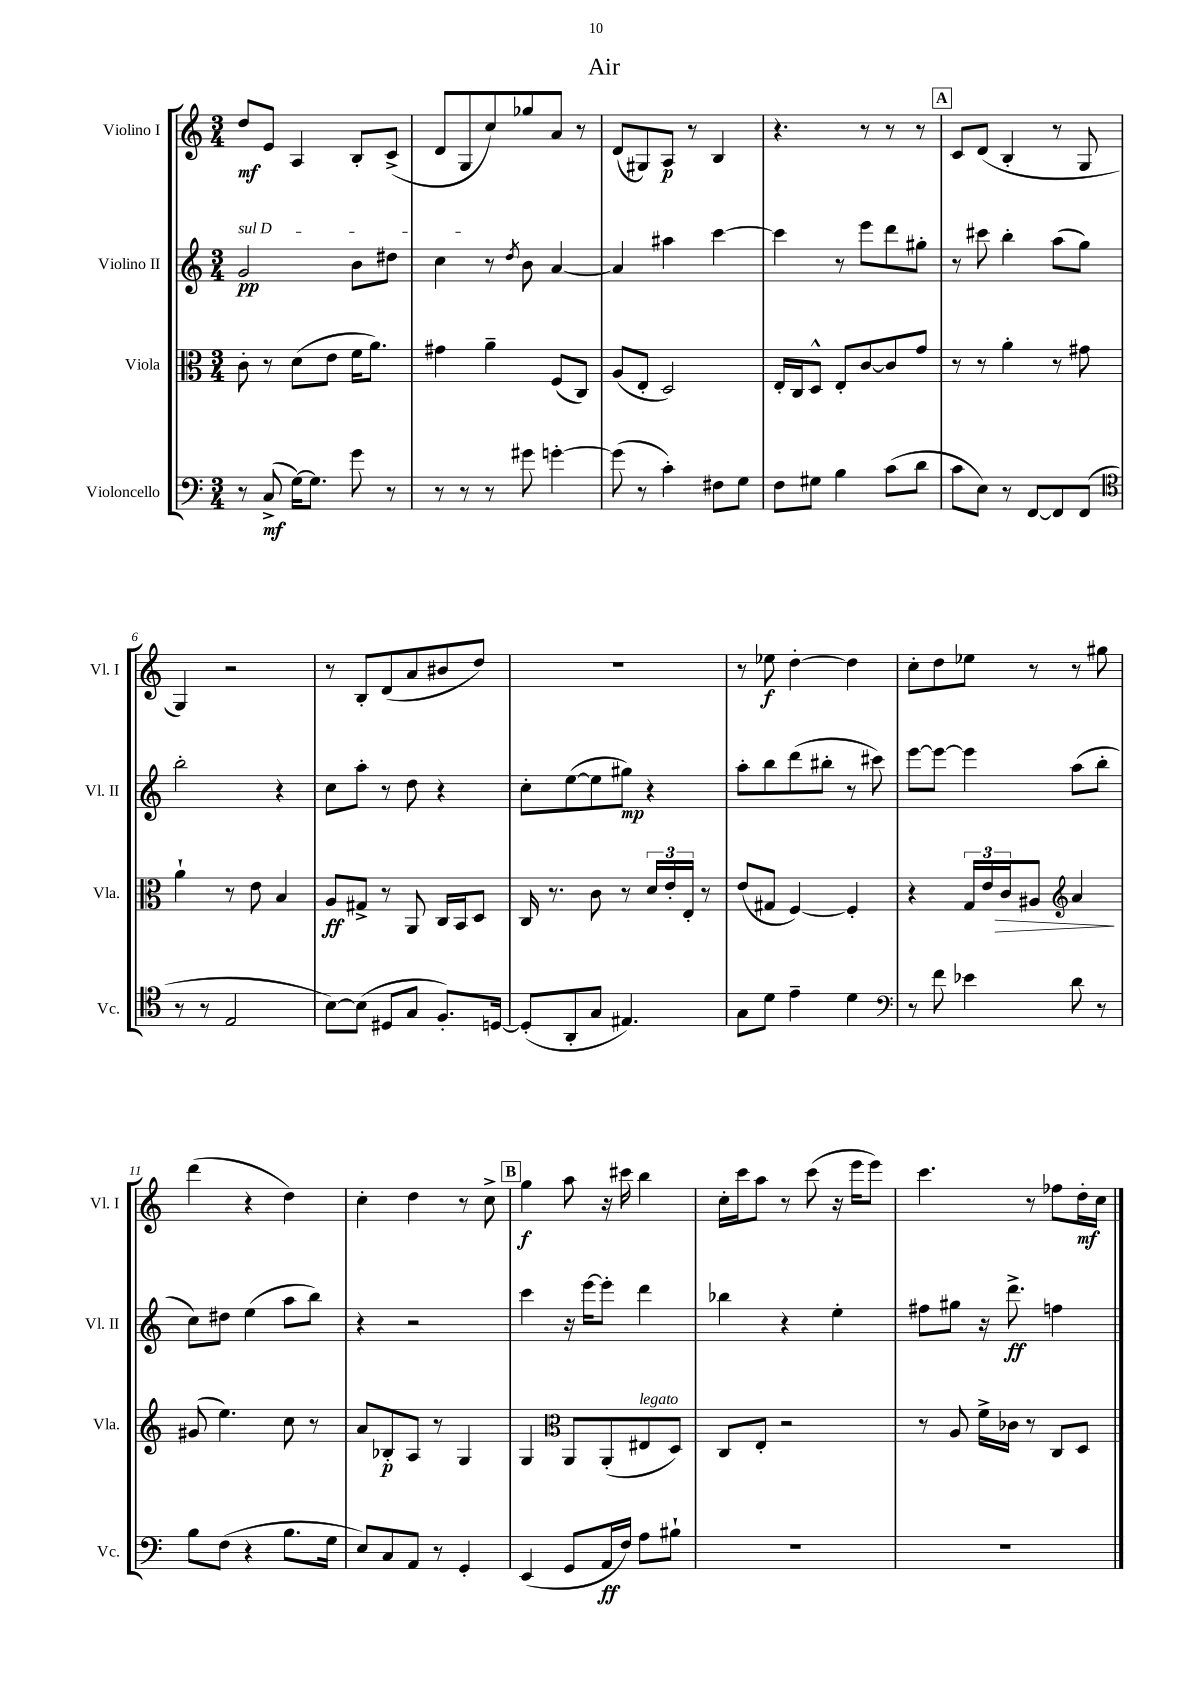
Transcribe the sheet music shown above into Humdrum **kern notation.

**kern	**dynam	**kern	**dynam	**kern	**dynam	**kern	**dynam
*part4	*part4	*part3	*part3	*part2	*part2	*part1	*part1
*staff4	*staff4	*staff3	*staff3	*staff2	*staff2	*staff1	*staff1
*I"Violoncello	*	*I"Viola	*	*I"Violino II	*	*I"Violino I	*
*I'Vc.	*	*I'Vla.	*	*I'Vl. II	*	*I'Vl. I	*
*clefF4	*	*clefC3	*	*clefG2	*	*clefG2	*
*k[]	*	*k[]	*	*k[]	*	*k[]	*
*M3/4	*	*M3/4	*	*M3/4	*	*M3/4	*
=1	=1	=1	=1	=1	=1	=1	=1
!	!	!	!	!LO:TX:a:i:t=sul D	!	!	!
8r	.	8c'\	.	2g/	pp	8dd/L	mf
(8C^/	mf	8r	.	.	.	8e/J	.
[16G\KL)	.	(8d\L	.	.	.	4A/	.
8.G\J]	.	.	.	.	.	.	.
.	.	8e\J	.	.	.	.	.
8g\	.	16f\KL	.	8b\L	.	8B'/L	.
.	.	8.a\J)	.	.	.	.	.
8r	.	.	.	8dd#X\J	.	(8c^/J	.
=2	=2	=2	=2	=2	=2	=2	=2
8r	.	4g#X\	.	4cc\	.	8d/L	.
8r	.	.	.	.	.	8G/	.
8r	.	4a~\	.	8r	.	8cc/)	.
.	.	.	.	8qdd/	.	.	.
8g#X\	.	.	.	8b\	.	8gg-X/	.
[4gn'\	.	(8F/L	.	[4a/	.	8a/J	.
.	.	8C/J)	.	.	.	8r	.
=3	=3	=3	=3	=3	=3	=3	=3
(8g\]	.	(8A/L	.	4a/]	.	(8d/L	.
8r	.	8E'/J	.	.	.	8G#X/)	.
4c'\)	.	2D/)	.	4aa#X\	.	8A/J	p
.	.	.	.	.	.	8r	.
8F#X\L	.	.	.	[4ccc\	.	4B/	.
8G\J	.	.	.	.	.	.	.
=4	=4	=4	=4	=4	=4	=4	=4
8F\L	.	16E'/LL	.	4ccc\]	.	4.r	.
.	.	16C/J	.	.	.	.	.
8G#X\J	.	8D^^/J	.	.	.	.	.
4B\	.	8E'/L	.	8r	.	.	.
.	.	[8c/	.	8eee\L	.	8r	.
(8c\L	.	8c/]	.	8ddd\	.	8r	.
8d\J	.	8g/J	.	8gg#X'\J	.	8r	.
!!LO:REH:place=s1:t=A
=5	=5	=5	=5	=5	=5	=5	=5
8c\L	.	8r	.	8r	.	8c/L	.
8E\J)	.	8r	.	8ccc#X\	.	(8d/J	.
8r	.	4a'\	.	4bb'\	.	4B'/	.
[8FF/L	.	.	.	.	.	.	.
8FF/]	.	8r	.	(8aa\L	.	8r	.
(8FF/J	.	8g#X\	.	8gg\J)	.	8G/	.
!!LO:LB:g=z
=6	=6	=6	=6	=6	=6	=6	=6
*clefC4	*	*	*	*	*	*	*
8r	.	4a`\	.	2bb'\	.	4G/)	.
8r	.	.	.	.	.	.	.
2E/	.	8r	.	.	.	2r	.
.	.	8e\	.	.	.	.	.
.	.	4B/	.	4r	.	.	.
=7	=7	=7	=7	=7	=7	=7	=7
[8B\L)	.	8A/L	ff	8cc\L	.	8r	.
(8B\J]	.	8G#X^/J	.	8aa'\J	.	8B'/L	.
8D#X/L	.	8r	.	8r	.	(8d/	.
8G/J	.	8AA/	.	8dd\	.	8a/	.
8.F'/L)	.	16C/LL	.	4r	.	8b#X/	.
.	.	16BB/J	.	.	.	.	.
.	.	8D/J	.	.	.	8dd/J)	.
[16Dn/Jk	.	.	.	.	.	.	.
=8	=8	=8	=8	=8	=8	=8	=8
(8D'/L]	.	16C/	.	8cc'\L	.	2.r	.
.	.	8.r	.	.	.	.	.
8AA'/	.	.	.	([8ee\	.	.	.
8G/J	.	8c\	.	8ee\]	.	.	.
4.E#X/)	.	8r	.	8gg#X\J)	mp	.	.
.	.	24d/LL	.	4r	.	.	.
.	.	24e'/	.	.	.	.	.
.	.	24E'/JJ	.	.	.	.	.
.	.	8r	.	.	.	.	.
=9	=9	=9	=9	=9	=9	=9	=9
8G\L	.	(8e/L	.	8aa'\L	.	8r	.
8d\J	.	8G#X/J	.	8bb\	.	8ee-X\	f
4e~\	.	[4F/)	.	(8ddd\	.	[4dd'\	.
.	.	.	.	8bb#X'\J	.	.	.
4d\	.	4F'/]	.	8r	.	4dd\]	.
.	.	.	.	8ccc#X\)	.	.	.
=10	=10	=10	=10	=10	=10	=10	=10
*clefF4	*	*	*	*	*	*	*
8r	.	4r	.	[8eee\L	.	8cc'\L	.
8f\	.	.	.	8eee\J_	.	8dd\	.
4e-X\	.	24G/LL	.	4eee\]	.	8ee-X\J	.
.	.	24e/	.	.	.	.	.
!	!	!	!LO:HP:b	!	!	!	!
.	.	24c/J	>	.	.	.	.
.	.	8A#X/J	.	.	.	8r	.
*	*	*clefG2	*	*	*	*	*
8d\	.	4a/	.	(8aa\L	.	8r	.
8r	.	.	.	8bb'\J	.	8gg#X\	.
.	.	.	]	.	.	.	.
!!LO:LB:g=z
=11	=11	=11	=11	=11	=11	=11	=11
8B\L	.	(8g#X/	.	8cc\L)	.	(4ddd\	.
(8F\J	.	4.ee\)	.	8dd#X\J	.	.	.
4r	.	.	.	(4ee\	.	4r	.
8.B\L	.	8cc\	.	8aa\L	.	4dd\)	.
.	.	8r	.	8bb\J)	.	.	.
16G\Jk	.	.	.	.	.	.	.
=12	=12	=12	=12	=12	=12	=12	=12
8E/L)	.	8a/L	.	4r	.	4cc'\	.
8C/	.	8B-X'/	p	.	.	.	.
8AA/J	.	8A/J	.	2r	.	4dd\	.
8r	.	8r	.	.	.	.	.
4GG'/	.	4G/	.	.	.	8r	.
.	.	.	.	.	.	8cc^\	.
!!LO:REH:place=s1:t=B
=13	=13	=13	=13	=13	=13	=13	=13
(4EE/	.	4G/	.	4ccc\	.	4gg\	f
*	*	*clefC3	*	*	*	*	*
8GG/L	.	8AA/L	.	16r	.	8aa\	.
.	.	.	.	[16eee\KL	.	.	.
16AA/L	ff	(8AA'/	.	8eee'\J]	.	16r	.
16F/JJ)	.	.	.	.	.	16ccc#X\	.
!	!	!LO:TX:a:i:t=legato	!	!	!	!	!
8A\L	.	8E#X/	.	4ddd\	.	4bb\	.
8B#X`\J	.	8D/J)	.	.	.	.	.
=14	=14	=14	=14	=14	=14	=14	=14
2.r	.	8C/L	.	4bb-X\	.	16cc'\LL	.
.	.	.	.	.	.	16ccc\J	.
.	.	8E'/J	.	.	.	8aa\J	.
.	.	2r	.	4r	.	8r	.
.	.	.	.	.	.	(8ccc\	.
.	.	.	.	4ee'\	.	16r	.
.	.	.	.	.	.	16eee\KL	.
.	.	.	.	.	.	8eee\J)	.
=15	=15	=15	=15	=15	=15	=15	=15
2.r	.	8r	.	8ff#X\L	.	4.ccc\	.
.	.	8A/	.	8gg#X\J	.	.	.
.	.	16f^\LL	.	16r	.	.	.
.	.	16c-X\JJ	.	8.ddd^\	ff	.	.
.	.	8r	.	.	.	8r	.
.	.	8C/L	.	4ffn\	.	8ff-X\L	.
.	.	8D/J	.	.	.	16dd'\L	mf
.	.	.	.	.	.	16cc\JJ	.
==	==	==	==	==	==	==	==
*-	*-	*-	*-	*-	*-	*-	*-
